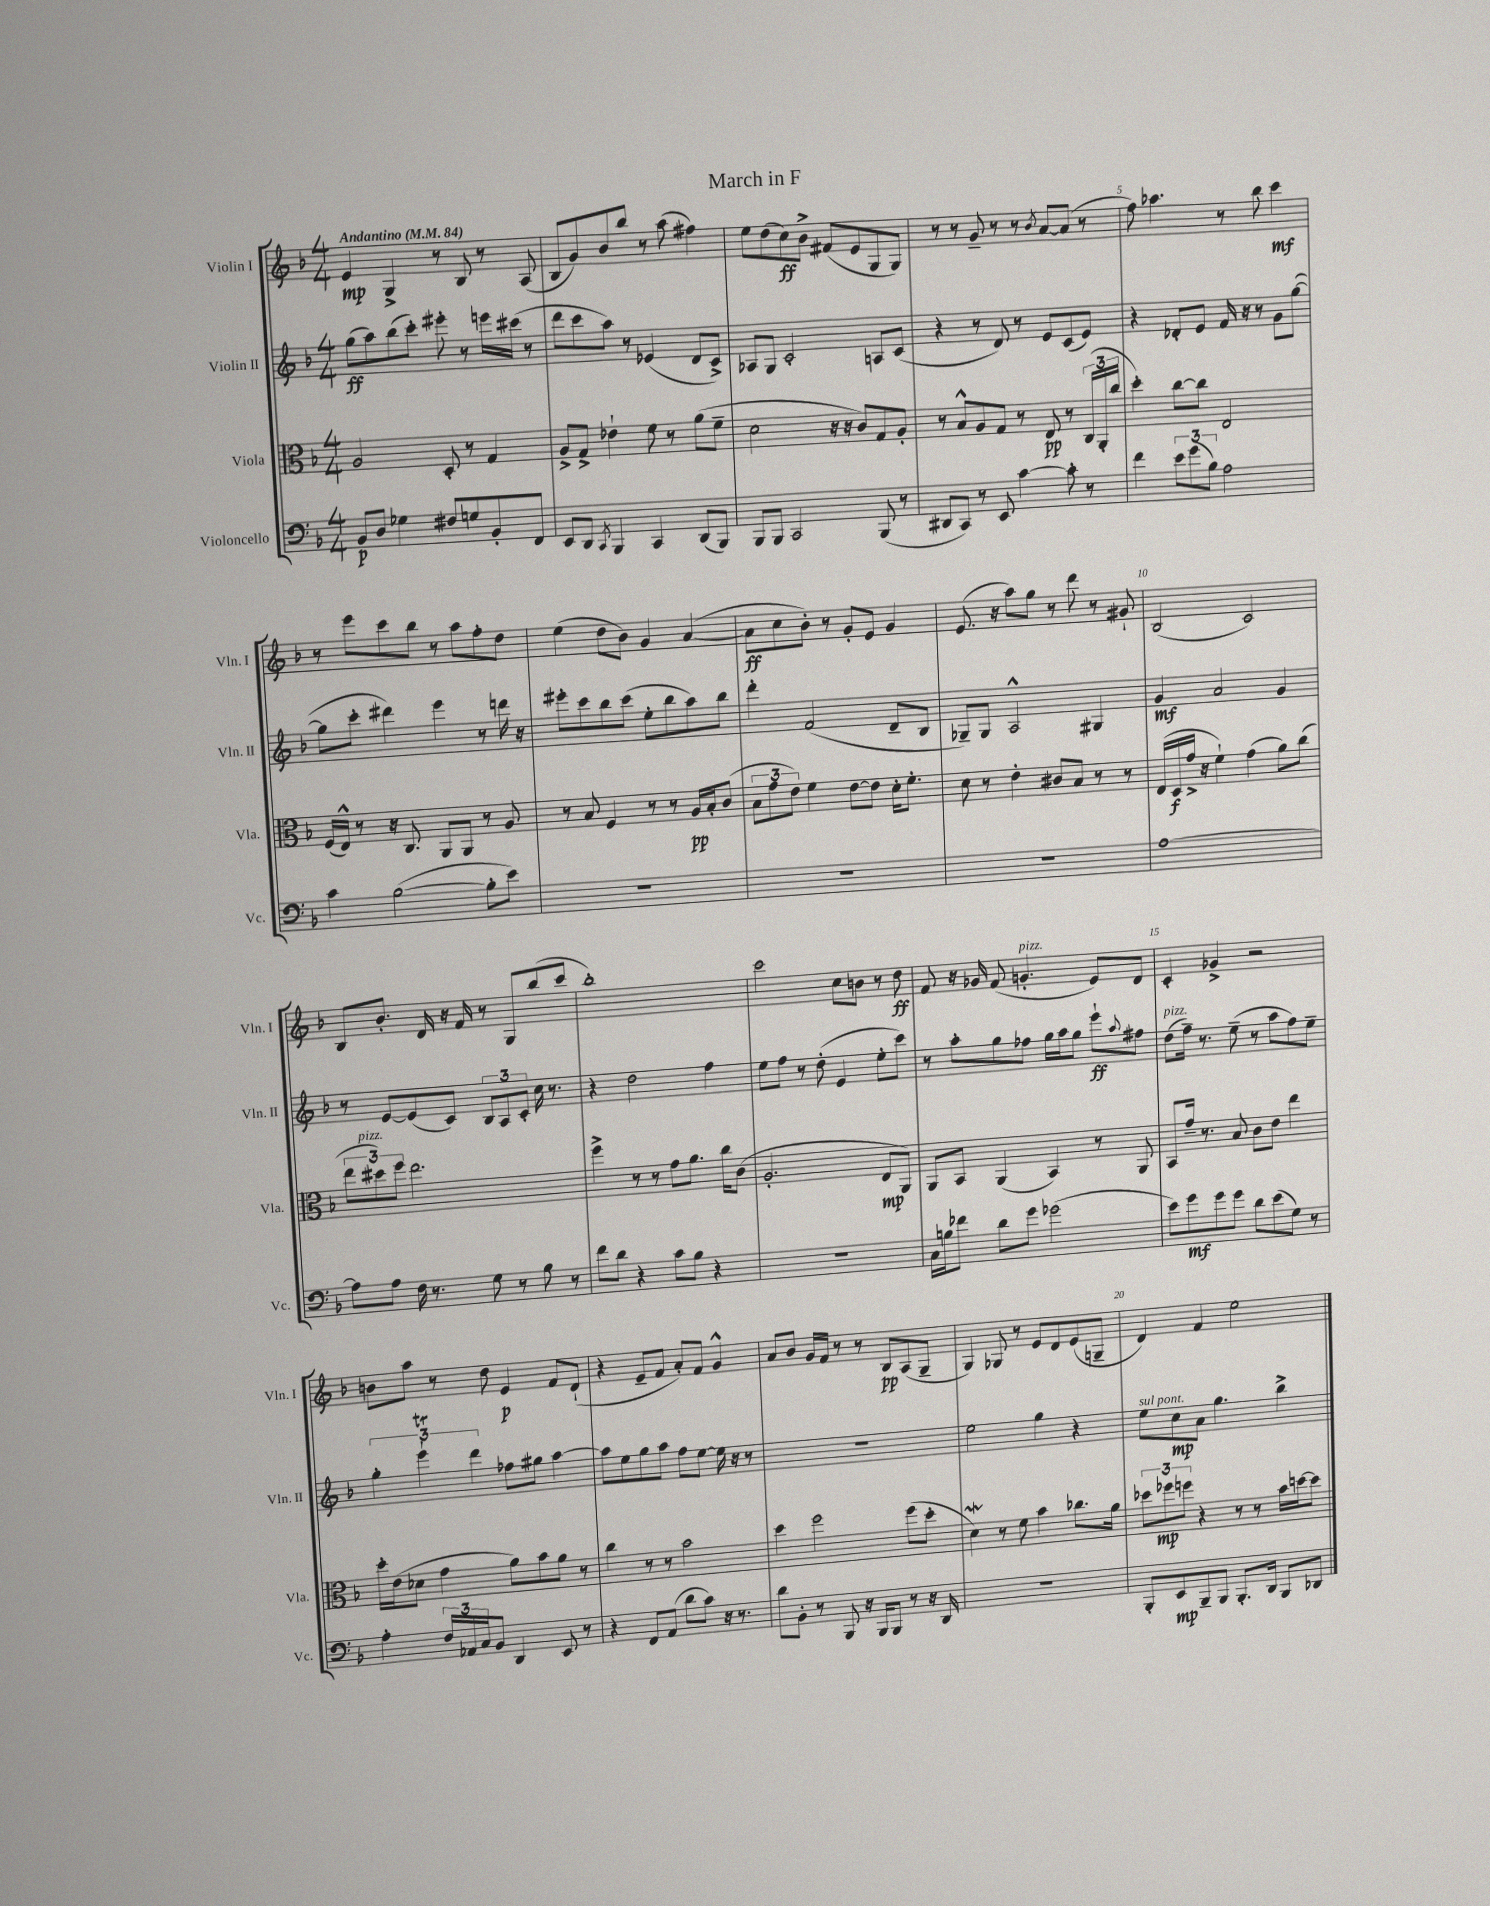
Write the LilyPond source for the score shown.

\header { title = "March in F" }
<<
\new StaffGroup <<
\new Staff = "s0" \with { instrumentName = "Violin I" shortInstrumentName = "Vln. I" } {
    \clef treble \key f \major \numericTimeSignature \time 4/4 \tempo "Andantino" 4 = 84
    e'4\mp g4-> r8 bes8 r8 a8( |
    bes8 g'8) bes'8 bes''8 r8 a''8( fis''4) |
    e''8 d''8( c''8\ff) bes'8-> fis'8( e'8 g8 g8) |
    r8 r8 g'8-- r8 r8 \acciaccatura { bes'8 } a'8~ a'8( r8 |
    f''8) aes''4. r8 bes''8 c'''4\mf |
    r8 e'''8 c'''8 bes''8 r8 a''8 f''8-. d''8 |
    e''4( d''8 bes'8) g'4 a'4~( |
    a'8\ff c''8 bes'8-.) r8 g'8-. e'8 g'4 |
    e'8.( r16 a''8) g''8 r8 d'''8 r8 gis'8-! |
    bes2( c'2) |
    bes8 bes'8.-. d'16 r16 f'16 r8 g8 bes''8( c'''8 |
    bes''1-.) |
    c'''2 c''8 b'8 r8 d''8\ff |
    f'8 r16 ges'16 f'8( g'4.-.^\markup { \italic "pizz." } e'8) d'8 |
    c'4-. ges'4-> r2 |
    b'8 a''8 r8 d''8 e'4\p f'8 d'8-!( |
    r4 e'8-- f'8 a'8-.) f'8 g'4-^ |
    a'8 bes'8 g'16 f'16 r8 r8 bes8\pp a8( g8-- |
    g4) ges8 r8 e'8 d'8 e'8( g8-- |
    d'4) f'4 e''2 \bar "|." |
}
\new Staff = "s1" \with { instrumentName = "Violin II" shortInstrumentName = "Vln. II" } {
    \clef treble \key f \major \numericTimeSignature \time 4/4
    g''8\ff( a''8) bes''8( c'''8-.) eis'''8-. r8 e'''16 cis'''16( r8 |
    d'''8 c'''8 a''8) r8 ees'4( d'8 c'8->) |
    aes8 g8 c'2-. a8 c'8( |
    r4 r8 d'8) r8 e'8 c'8( e'8) |
    r4 des'8-. e'8 f'16 r16 r8 g'8 g''8~( |
    g''8 c'''8-. dis'''4) e'''4 r8 d'''16 r16 |
    eis'''8-. c'''8 bes''8 c'''8( e''8-. bes''8 a''8) bes''8 |
    d'''4-. f'2( d'8-- bes8 |
    ges8--) ges8 a2-^ gis4 |
    g'4\mf a'2 g'4 |
    r8 e'8~ e'8( c'8) \tuplet 3/2 { bes8 a8 c'8-. } c''16 r8. |
    r4 d''2 f''4 |
    e''8 f''8 r8 d''8-.( e'4 e''8-. c'''8) |
    r8 a''8-. g''8 fes''8 g''16 a''16 g''8 e'''8-!\ff \appoggiatura { a''8 } fis''8 |
    d''8^\markup { \italic "pizz." }( f''16--) r8. e''8--( r8 a''8 f''8) e''8-- |
    \tuplet 3/2 { g''4-. e'''4-!\trill d'''4 } fes''8 gis''8 a''4~ |
    a''8 e''8 g''8 a''8 f''8 e''8~ e''16 r16 r8 |
    R1 |
    e''2 g''4 r4 |
    e''8^\markup { \italic "sul pont." } c''8\mp a'8 g''4. bes''4-> \bar "|." |
}
\new Staff = "s2" \with { instrumentName = "Viola" shortInstrumentName = "Vla." } {
    \clef alto \key f \major \numericTimeSignature \time 4/4
    a2 d8-. r8 g4 |
    a8-> g8-> ees'4-! f'8 r8 a'8( f'8-- |
    d'2 r16 r16 c'8) g8 a8-. |
    r8 bes8-^ a8 g8 r8 e8\pp r8 \tuplet 3/2 { c16( a,16-. c''16 } |
    d''4-.) c''8~ c''8 e2 |
    f16( e16-^) r8 r16 c8. a,8 a,8 r8 a8 |
    r8 bes8 f4 r8 r8 a16\pp bes16-. c'8( |
    \tuplet 3/2 { bes8 g'8 e'8) } f'4 e'8~ e'8 d'16-. f'8.-. |
    d'8 r8 e'4-. cis'8 bes8 r8 r8 |
    e16( d16\f g'16-> r16 f'4-!) g'4( a'8) c''8( |
    \tuplet 3/2 { e''8 dis''8^\markup { \italic "pizz." }) f''8 } e''2. |
    f''4-> r8 r8 g'8 a'8. c''16 c'8( |
    a2.-. e8\mp a,8) |
    a,8 bes,8 a,4( bes,4) r8 a,8 |
    bes,8 g'16-- r8. bes8 c'8 e'8 e''4 |
    d''16-. e'16( des'8 g'4 a'8) bes'8 a'8 r8 |
    c''4 r8 r8 bes'2 |
    d''4 f''2 f''8( d''8-. |
    d'4\mordent) r8 f'8 bes'4 ces''8. a'16 |
    \tuplet 3/2 { des''8 fes''8\mp f''8 } r4 r8 r8 bes'16 d''16~ d''8 \bar "|." |
}
\new Staff = "s3" \with { instrumentName = "Violoncello" shortInstrumentName = "Vc." } {
    \clef bass \key f \major \numericTimeSignature \time 4/4
    bes,8\p d8 ges4 fis8 g8 bes,8-. f,8 |
    e,8 d,8 \acciaccatura { c,8 } bes,,4 c,4 d,8( bes,,8) |
    bes,,8 bes,,8 c,2 bes,,8( r8 |
    dis,8 c,8) r8 e,8 c'4~ c'8-. r8 |
    f'4 \tuplet 3/2 { e'8 g'8( bes8) } a2 |
    c'4 bes2~( bes8-. e'8) |
    R1 |
    R1 |
    R1 |
    a1~ |
    a8 a8 f16 r8. g8 r8 bes8 r8 |
    f'8 d'8 r4 c'8 bes8 r4 |
    r1 |
    c16 b16 fes'8 d'8 g'8 ges'2( |
    e'8) g'8\mf g'8 g'8 d'8 e'8( g8) r8 |
    a4-. \tuplet 3/2 { f16 aes,16 c16 } bes,8 d,4 e,8 r8 |
    r4 f,8 a,8( d'8 c'8) r16 r8. |
    d'8 bes,8-. r8 bes,,8 r16 bes,,16 bes,,8 r8 r16 d,16 |
    R1 |
    bes,,8-. e,8\mp bes,,8-- bes,,8 bes,,8.-. d,16 bes,,8 des,8 \bar "|." |
}
>>
>>
\layout { \context { \Score \override BarNumber.break-visibility = ##(#f #t #t) barNumberVisibility = #(every-nth-bar-number-visible 5) } }
